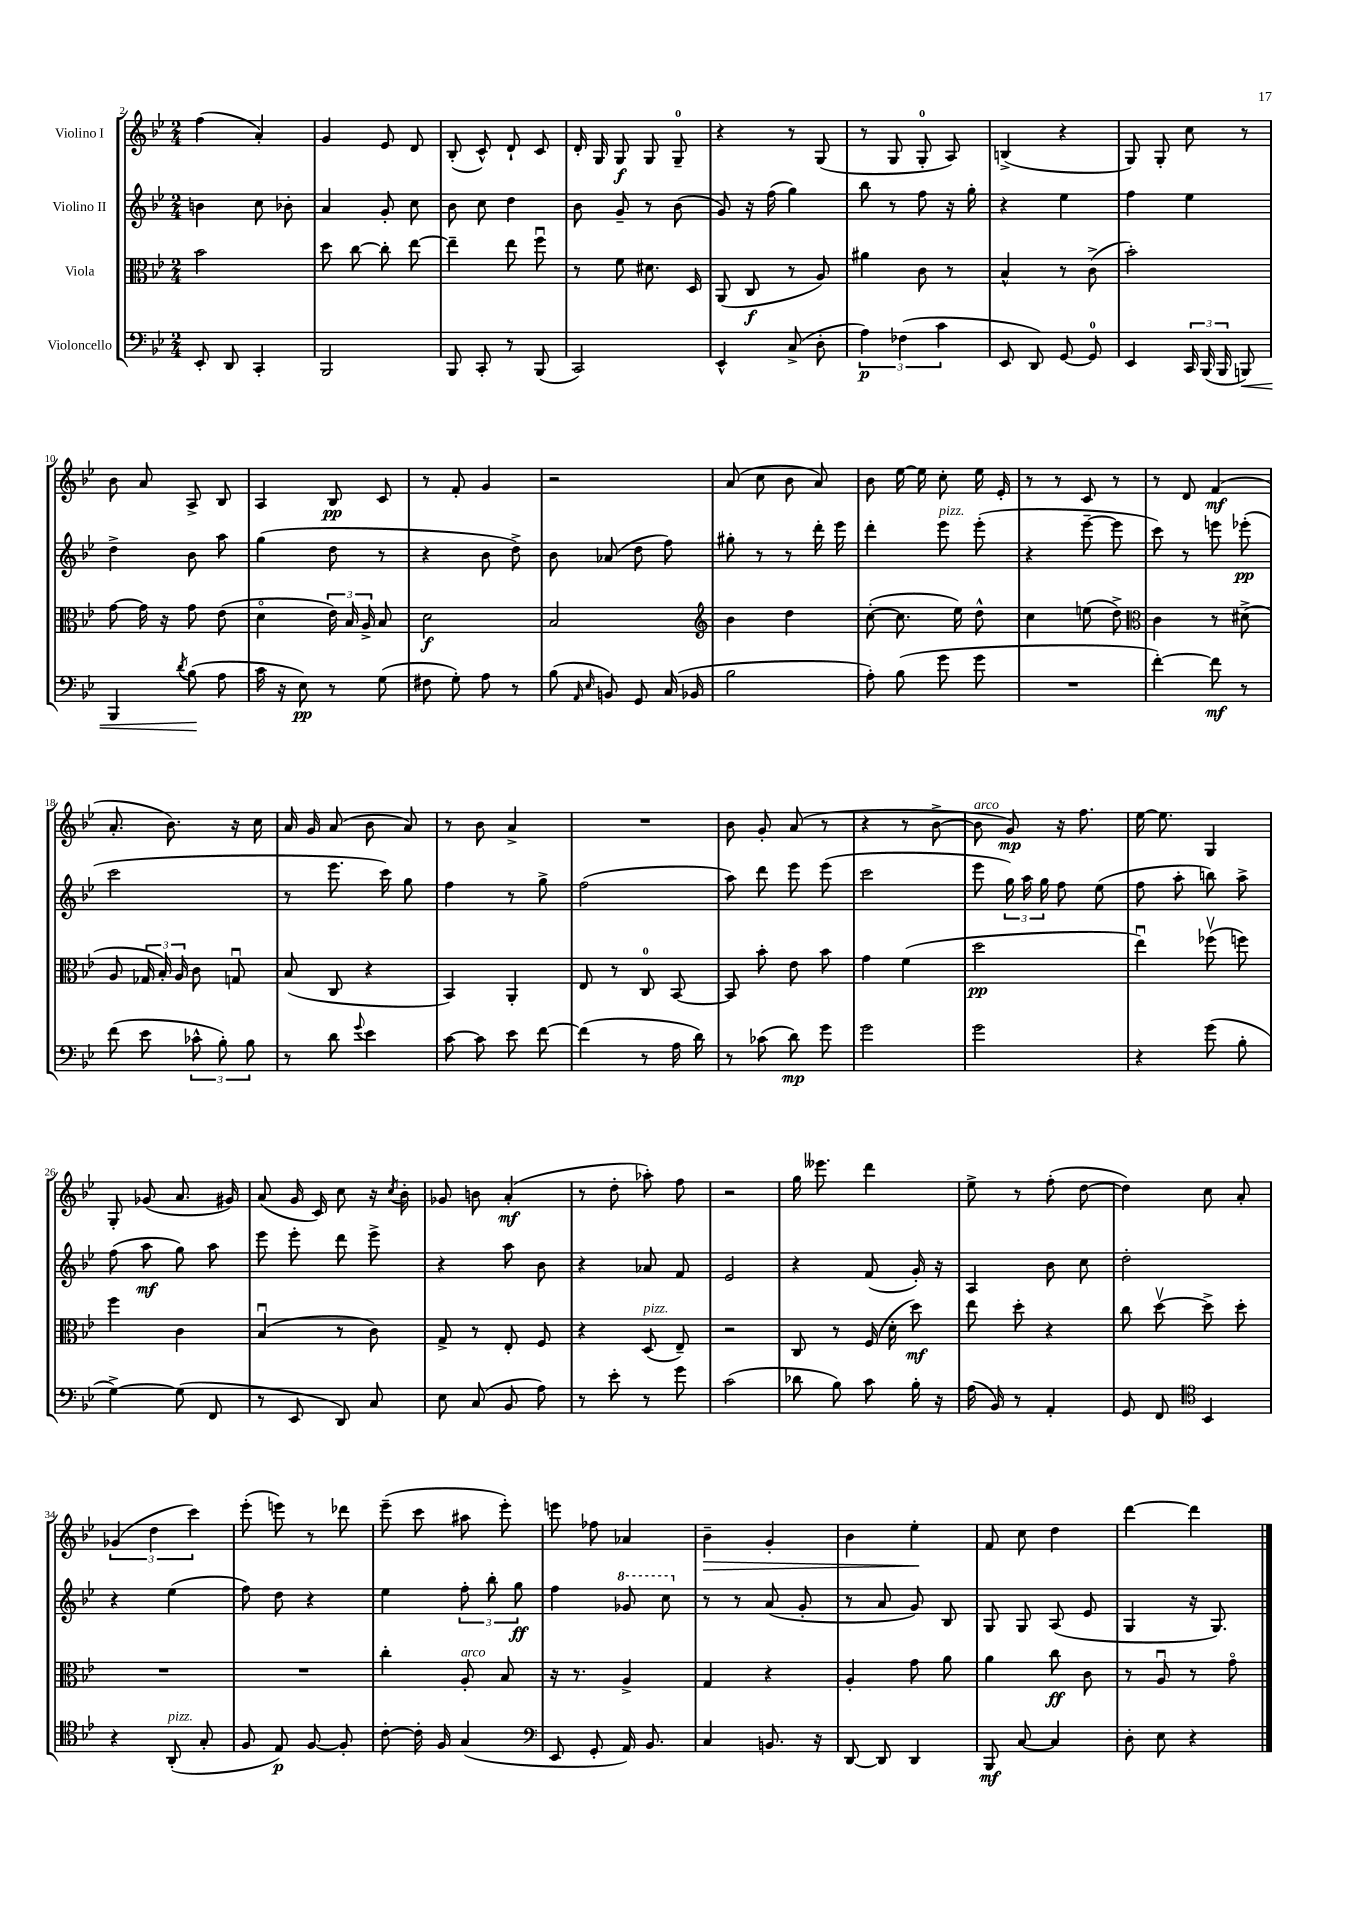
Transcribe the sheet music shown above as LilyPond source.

<<
\new StaffGroup <<
\new Staff = "s0" \with { instrumentName = "Violino I" } {
    \clef treble \key bes \major \numericTimeSignature \time 2/4
    \autoBeamOff f''4( a'4-.) |
    g'4 ees'8 d'8 |
    bes8-.( c'8-^) d'8-! c'8 |
    d'16-. g16 g8\f g8 g8-0-- |
    r4 r8 g8( |
    r8 g8 g8-0-. a8) |
    b4->( r4 |
    g8) g8-. c''8 r8 |
    bes'8 a'8 a8-> bes8 |
    a4 bes8\pp c'8 |
    r8 f'8-. g'4 |
    r2 |
    a'8( c''8 bes'8 a'8) |
    bes'8 ees''16~ ees''16 c''8-. ees''16 ees'16-. |
    r8 r8 c'8 r8 |
    r8 d'8 f'4\mf( |
    a'8.-. bes'8.) r16 c''16 |
    a'16 g'16 a'8( bes'8 a'8) |
    r8 bes'8 a'4-> |
    R2 |
    bes'8 g'8-. a'8( r8 |
    r4 r8 bes'8~-> |
    bes'8^\markup { \italic "arco" } g'8\mp) r16 f''8. |
    ees''16~ ees''8. g4 |
    g8-. ges'8( a'8. gis'16) |
    a'8( g'16 c'16) c''8 r16 \acciaccatura { c''8 } bes'16-. |
    ges'8 b'8 a'4-.\mf( |
    r8 d''8-. aes''8-.) f''8 |
    r2 |
    g''16 eeses'''8. d'''4 |
    ees''8-> r8 f''8-.( d''8~ |
    d''4) c''8 a'8-. |
    \tuplet 3/2 { ges'4( d''4 c'''4) } |
    ees'''8-.( e'''8) r8 des'''8 |
    ees'''8--( c'''8 ais''8 ees'''8-.) |
    e'''8 fes''8 aes'4 |
    bes'4--\> g'4-. |
    bes'4 ees''4-.\! |
    f'8 c''8 d''4 |
    d'''4~ d'''4 \bar "|." |
}
\new Staff = "s1" \with { instrumentName = "Violino II" } {
    \clef treble \key bes \major \numericTimeSignature \time 2/4
    \autoBeamOff b'4 c''8 bes'8-. |
    a'4 g'8-. c''8 |
    bes'8 c''8 d''4 |
    bes'8 g'8-- r8 bes'8( |
    g'8) r16 f''16( g''4) |
    bes''8 r8 f''8 r16 g''16-. |
    r4 ees''4 |
    f''4 ees''4 |
    d''4-> bes'8 a''8 |
    g''4( d''8 r8 |
    r4 bes'8 d''8->) |
    bes'8 aes'8( d''8 f''8) |
    gis''8-. r8 r8 d'''16-. ees'''16 |
    d'''4-. ees'''8^\markup { \italic "pizz." } ees'''8-.( |
    r4 ees'''8~-- ees'''8 |
    c'''8) r8 e'''8 ees'''8-.\pp( |
    c'''2 |
    r8 ees'''8. c'''16) g''8 |
    f''4 r8 g''8-> |
    f''2( |
    a''8) d'''8 ees'''8 ees'''8( |
    c'''2 |
    ees'''8 \tuplet 3/2 { g''16) a''16 g''16 } f''8 ees''8( |
    f''8 a''8-. b''8) a''8-> |
    f''8( a''8\mf g''8) a''8 |
    ees'''8 ees'''8-. d'''8 ees'''8-> |
    r4 a''8 bes'8 |
    r4 aes'8 f'8 |
    ees'2 |
    r4 f'8( g'16-.) r16 |
    a4 bes'8 c''8 |
    d''2-. |
    r4 ees''4( |
    f''8) d''8 r4 |
    ees''4 \tuplet 3/2 { f''8-. bes''8-. g''8\ff } |
    f''4 \ottava #1 ges''8 c'''8 \ottava #0 |
    r8 r8 a'8( g'8-. |
    r8 a'8 g'8) bes8 |
    g8 g8 a8( ees'8 |
    g4 r16 g8.) \bar "|." |
}
\new Staff = "s2" \with { instrumentName = "Viola" } {
    \clef alto \key bes \major \numericTimeSignature \time 2/4
    \autoBeamOff bes'2 |
    d''8 c''8~ c''8-. ees''8~ |
    ees''4-- ees''8 f''8\downbow |
    r8 f'8 dis'8. d16 |
    a,8( c8\f r8 a8) |
    ais'4 c'8 r8 |
    bes4-^ r8 c'8->( |
    bes'2-.) |
    g'8~ g'16 r16 g'8 ees'8( |
    d'4\flageolet \tuplet 3/2 { ees'16) bes16 a16-> } bes8 |
    d'2\f |
    bes2 |
    \clef treble bes'4 d''4 |
    c''8~-.( c''8. ees''16) d''8-^ |
    c''4 e''8( d''8->) |
    \clef alto c'4 r8 dis'8->( |
    a8 \tuplet 3/2 { ges16 bes16-.) a16 } c'8 g8\downbow |
    bes8( c8 r4 |
    bes,4) a,4-. |
    ees8 r8 c8-0 bes,8~ |
    bes,8 bes'8-. ees'8 bes'8 |
    g'4 f'4( |
    d''2\pp |
    ees''4\downbow) fes''8\upbow( f''8) |
    f''4 c'4 |
    bes4\downbow( r8 c'8) |
    g8-> r8 ees8-. f8 |
    r4 d8^\markup { \italic "pizz." }( ees8--) |
    r2 |
    c8 r8 f16( d'16-. d''8\mf) |
    ees''8 d''8-. r4 |
    c''8 d''8~\upbow d''8-> d''8-. |
    R2 |
    R2 |
    c''4-. a8-.^\markup { \italic "arco" } bes8 |
    r16 r8. a4-> |
    g4 r4 |
    a4-. g'8 a'8 |
    a'4 c''8\ff c'8 |
    r8 a8\downbow r8 g'8\flageolet \bar "|." |
}
\new Staff = "s3" \with { instrumentName = "Violoncello" } {
    \clef bass \key bes \major \numericTimeSignature \time 2/4
    \autoBeamOff ees,8-. d,8 c,4-. |
    bes,,2 |
    bes,,8 c,8-. r8 bes,,8( |
    c,2) |
    ees,4-^ c8->( d8-. |
    \tuplet 3/2 { a4\p) fes4( c'4 } |
    ees,8 d,8) g,8~ g,8-0 |
    ees,4 \tuplet 3/2 { c,16 bes,,16( bes,,16 } b,,8\<) |
    bes,,4 \acciaccatura { d'8 } bes8\!( a8 |
    c'16 r16 ees8\pp) r8 g8( |
    fis8 g8-.) a8 r8 |
    bes8( \grace { a,16 ees16 } b,8) g,8 c16( bes,16 |
    bes2 |
    a8-.) bes8( g'8 g'8 |
    R2 |
    f'4~-.) f'8\mf r8 |
    f'8( ees'8 \tuplet 3/2 { ces'8-^ bes8-.) bes8 } |
    r8 d'8 \appoggiatura { g'8 } ees'4 |
    c'8~ c'8 ees'8 f'8~ |
    f'4( r8 a16 d'16) |
    r8 ces'8( d'8\mp) g'8 |
    g'2 |
    g'2 |
    r4 g'8( bes8-. |
    g4~->) g8( f,8 |
    r8 ees,8 d,8) c8 |
    ees8 c8( bes,8 a8) |
    r8 ees'8-. r8 g'8 |
    c'2( |
    des'8 bes8) c'8 bes16-. r16 |
    a16( bes,16) r8 a,4-. |
    g,8 f,8 \clef tenor bes,4 |
    r4 a,8-.^\markup { \italic "pizz." }( g8-. |
    f8 ees8\p) f8~ f8-. |
    c'8~-. c'16-. f16 g4( |
    \clef bass ees,8 g,8-. a,16) bes,8. |
    c4 b,8. r16 |
    d,8~ d,8 d,4 |
    bes,,8\mf c8~ c4 |
    d8-. ees8 r4 \bar "|." |
}
>>
>>
\layout { \context { \Score currentBarNumber = #2 } }
